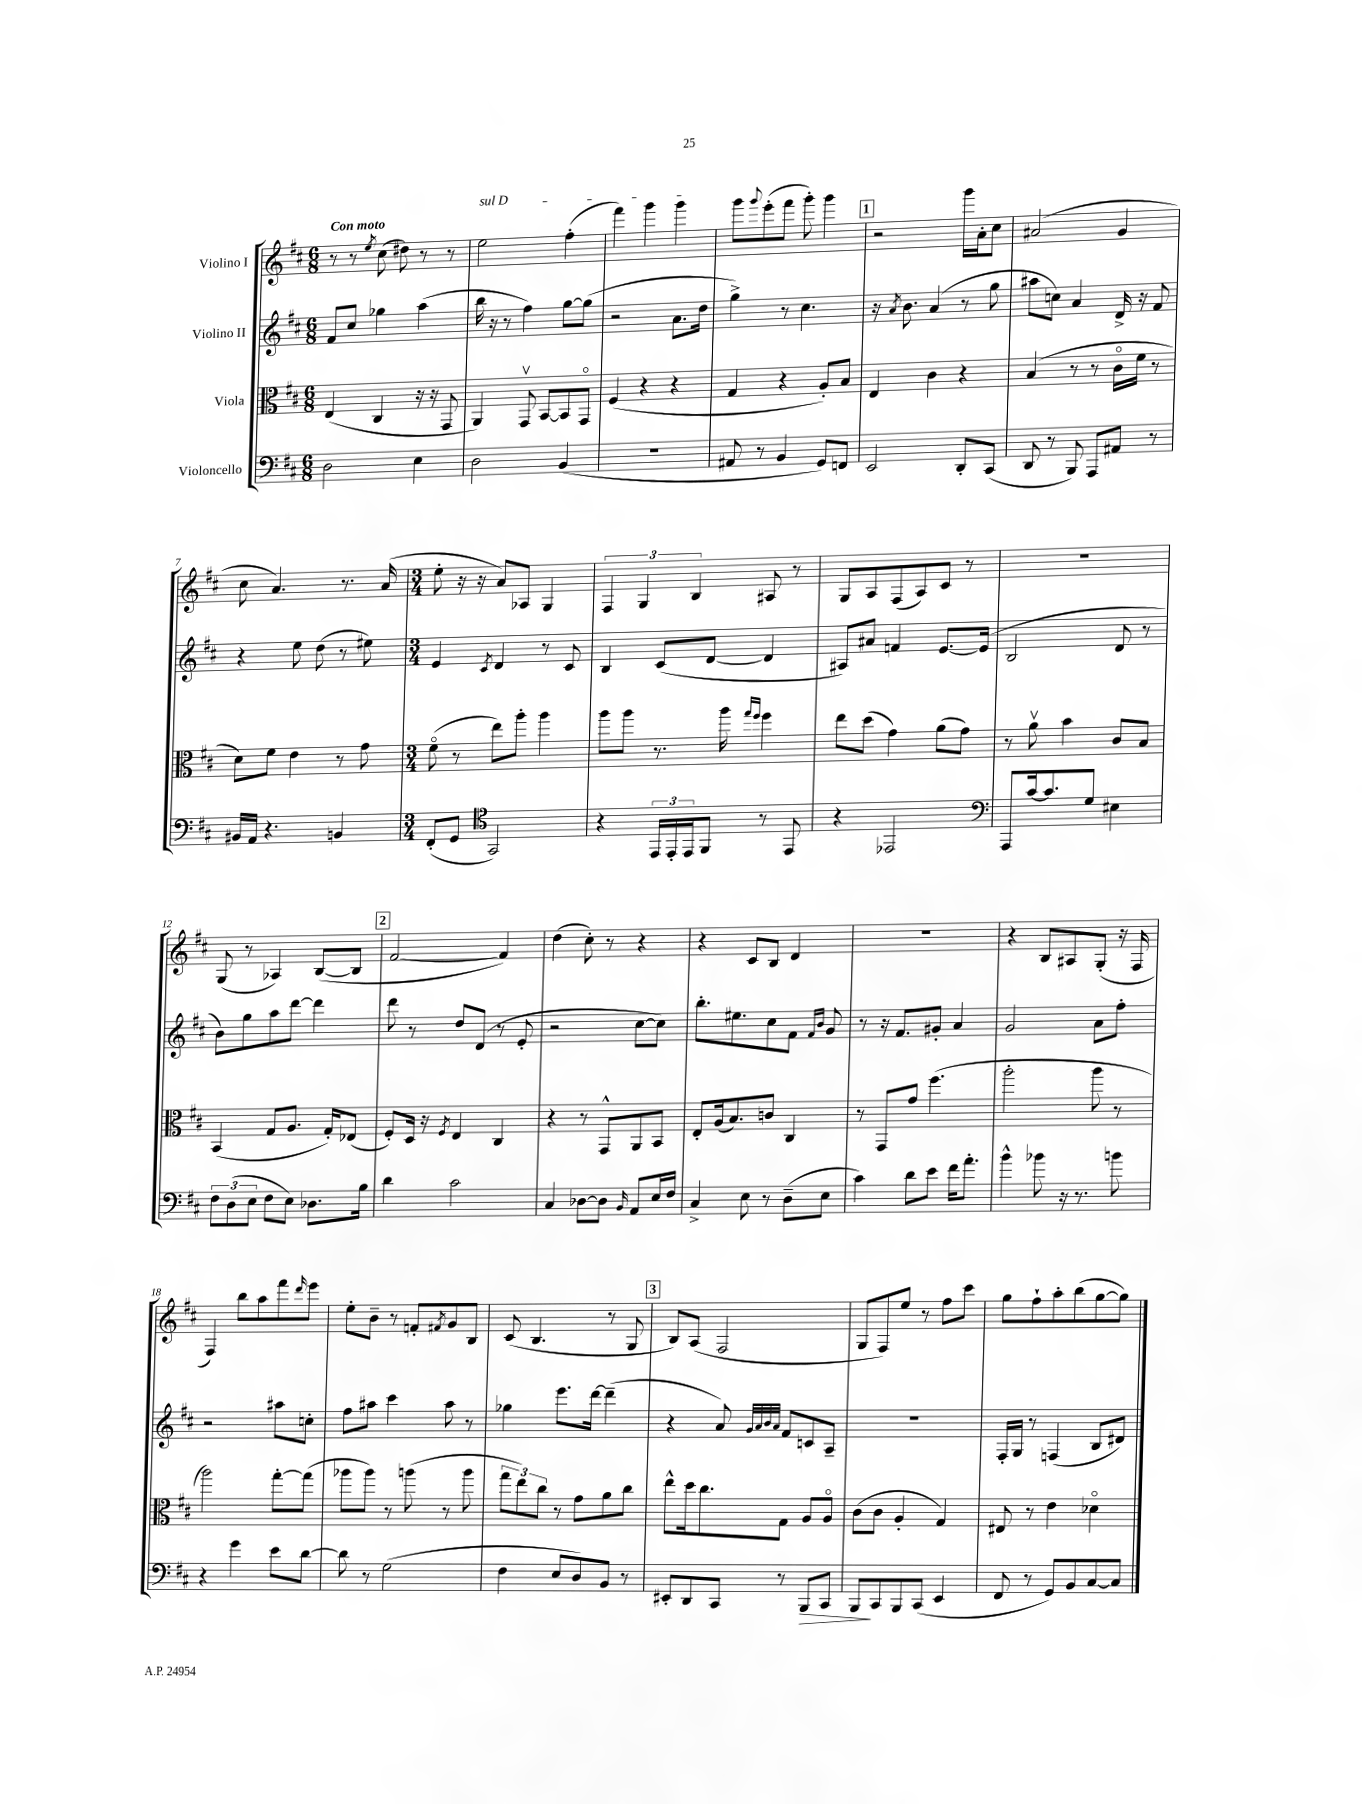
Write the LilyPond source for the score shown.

<<
\new StaffGroup <<
\new Staff = "s0" \with { instrumentName = "Violino I" } {
    \clef treble \key d \major \numericTimeSignature \time 6/8 \tempo "Con moto"
    r8 r8 \acciaccatura { e''8 } cis''8( dis''8) r8 r8 |
    \once \override TextSpanner.bound-details.left.text = \markup { \italic "sul D" } e''2\startTextSpan fis''4-.( |
    fis'''4) g'''4 g'''4\stopTextSpan |
    g'''8 \appoggiatura { g'''8 } e'''8-.( fis'''8 g'''8-.) g'''4 |
    \mark \markup { \box "1" } r2 g'''16 a'16-. cis''8 |
    ais'2( g'4 |
    cis''8 a'4.) r8. a'16( |
    \numericTimeSignature \time 3/4 e''8-. r16 r16 a'8) aes8 g4 |
    \tuplet 3/2 { fis4 g4 b4 } ais8 r8 |
    g8 a8 fis8( a8) cis'8 r8 |
    R2. |
    g8( r8 aes4) b8~( b8 |
    \mark \markup { \box "2" } fis'2~ fis'4) |
    d''4( cis''8-.) r8 r4 |
    r4 cis'8 b8 d'4 |
    R2. |
    r4 b8 ais8 g8-.( r16 fis16 |
    fis4) b''8 a''8 fis'''8 \grace { d'''16 } e'''8 |
    e''8-. b'8-- r8 f'8-. \acciaccatura { fis'8 } g'8 b8 |
    cis'8( b4. r8 g8 |
    \mark \markup { \box "3" } b8) a8( fis2 |
    g8 fis8) e''8 r8 fis''8 cis'''8 |
    g''8 fis''8-! a''8-. b''8( g''8~ g''8) \bar "|." |
}
\new Staff = "s1" \with { instrumentName = "Violino II" } {
    \clef treble \key d \major \numericTimeSignature \time 6/8
    fis'8 cis''8 ges''4 a''4( |
    b''16 r16 r8 fis''4) g''8~ g''8( |
    r2 a'8. d''16 |
    g''4->) r8 cis''4. |
    \mark \markup { \box "1" } r16 \acciaccatura { a'8 } b'8. a'4( r8 g''8 |
    ais''8 c''8) a'4 d'16-> r16 fis'8 |
    r4 e''8 d''8( r8 eis''8) |
    \numericTimeSignature \time 3/4 e'4 \acciaccatura { cis'8 } d'4 r8 cis'8 |
    b4 cis'8( d'8~ d'4 |
    ais8) ais'8 f'4 e'8.~ e'16( |
    b2 d'8 r8 |
    b'8) g''8 a''8 d'''8~ d'''4 |
    \mark \markup { \box "2" } d'''8 r8 d''8 d'8( r8 e'8-. |
    r2 cis''8~ cis''8) |
    b''8.-. eis''8. cis''8 fis'8 \grace { fis'16 b'16 } g'8 |
    r8 r16 fis'8. gis'8-. a'4 |
    g'2 a'8 fis''8-. |
    r2 ais''8 c''8-. |
    fis''8 ais''8 cis'''4 ais''8 r8 |
    ges''4 e'''8. d'''16~ d'''4--( |
    \mark \markup { \box "3" } r4 a'8) \grace { g'32 a'32 b'32 a'32 } fis'8 c'8 a8-- |
    R2. |
    fis16-. g16 r8 f4( b8 dis'8) \bar "|." |
}
\new Staff = "s2" \with { instrumentName = "Viola" } {
    \clef alto \key d \major \numericTimeSignature \time 6/8
    e4( cis4 r16 r16 g,8 |
    a,4) g,8\upbow b,8~ b,8 g,8\flageolet |
    fis4( r4 r4 |
    g4 r4 a8-.) b8 |
    \mark \markup { \box "1" } e4 cis'4 r4 |
    b4( r8 r8 cis'16\flageolet fis'16 r8 |
    d'8) fis'8 e'4 r8 g'8 |
    \numericTimeSignature \time 3/4 fis'8\flageolet( r8 e''8) a''8-. a''4 |
    a''8 a''8 r8. a''16 \grace { g''16 fis''16 } fis''4 |
    e''8 d''8( g'4) a'8( g'8) |
    r8 a'8\upbow b'4 cis'8 b8 |
    b,4( g8 a8. g16-.) ees8( |
    \mark \markup { \box "2" } fis8-.) d16 r16 \acciaccatura { fis8 } e4 cis4 |
    r4 r8 g,8-^ a,8 b,8 |
    e8-. a16( b8.) c'8 cis4 |
    r8 g,8 g'8 fis''4.( |
    a''2-. a''8 r8 |
    a''2) g''8~-. g''8( |
    aes''8 aes''8) r8 a''8( r8 a''8 |
    \tuplet 3/2 { g''8 e''8) cis''8 } r8 g'8 a'8 cis''8 |
    \mark \markup { \box "3" } e''8-^ d''16 cis''8. g8 a8 a8\flageolet |
    cis'8( cis'8 a4-. g4) |
    eis8 r8 e'4 des'4\flageolet \bar "|." |
}
\new Staff = "s3" \with { instrumentName = "Violoncello" } {
    \clef bass \key d \major \numericTimeSignature \time 6/8
    d2 e4 |
    d2 b,4( |
    R2. |
    ais,8 r8 b,4 g,8) f,8 |
    \mark \markup { \box "1" } e,2 d,8-. cis,8( |
    d,8 r8 b,,8) a,,8 ais,8 r8 |
    bis,16 a,16 r4. b,4 |
    \numericTimeSignature \time 3/4 fis,8-.( g,8 \clef tenor g,2) |
    r4 \tuplet 3/2 { e,16 e,16-. e,16 } fis,8 r8 e,8 |
    r4 ees,2 |
    \clef bass a,,8 cis'16~ cis'8. g8 eis4 |
    \tuplet 3/2 { fis8 d8( e8 } fis8 e8) des8. b16 |
    \mark \markup { \box "2" } d'4 cis'2 |
    cis4 des8~ des8 \grace { b,16 } a,8 e16 fis16 |
    cis4-> e8 r8 d8--( e8 |
    cis'4) d'8 e'8 fis'16 a'8.-. |
    b'4-^ bes'8 r16 r8. b'8 |
    r4 g'4 e'8 d'8~ |
    d'8 r8 g2( |
    fis4 e8 d8) b,8 r8 |
    \mark \markup { \box "3" } eis,8-. d,8 cis,8 r8 b,,8\> cis,8 |
    b,,8\! cis,8 b,,8 cis,8( e,4 |
    fis,8 r8 g,8) b,8 cis8~ cis8 \bar "|." |
}
>>
>>
